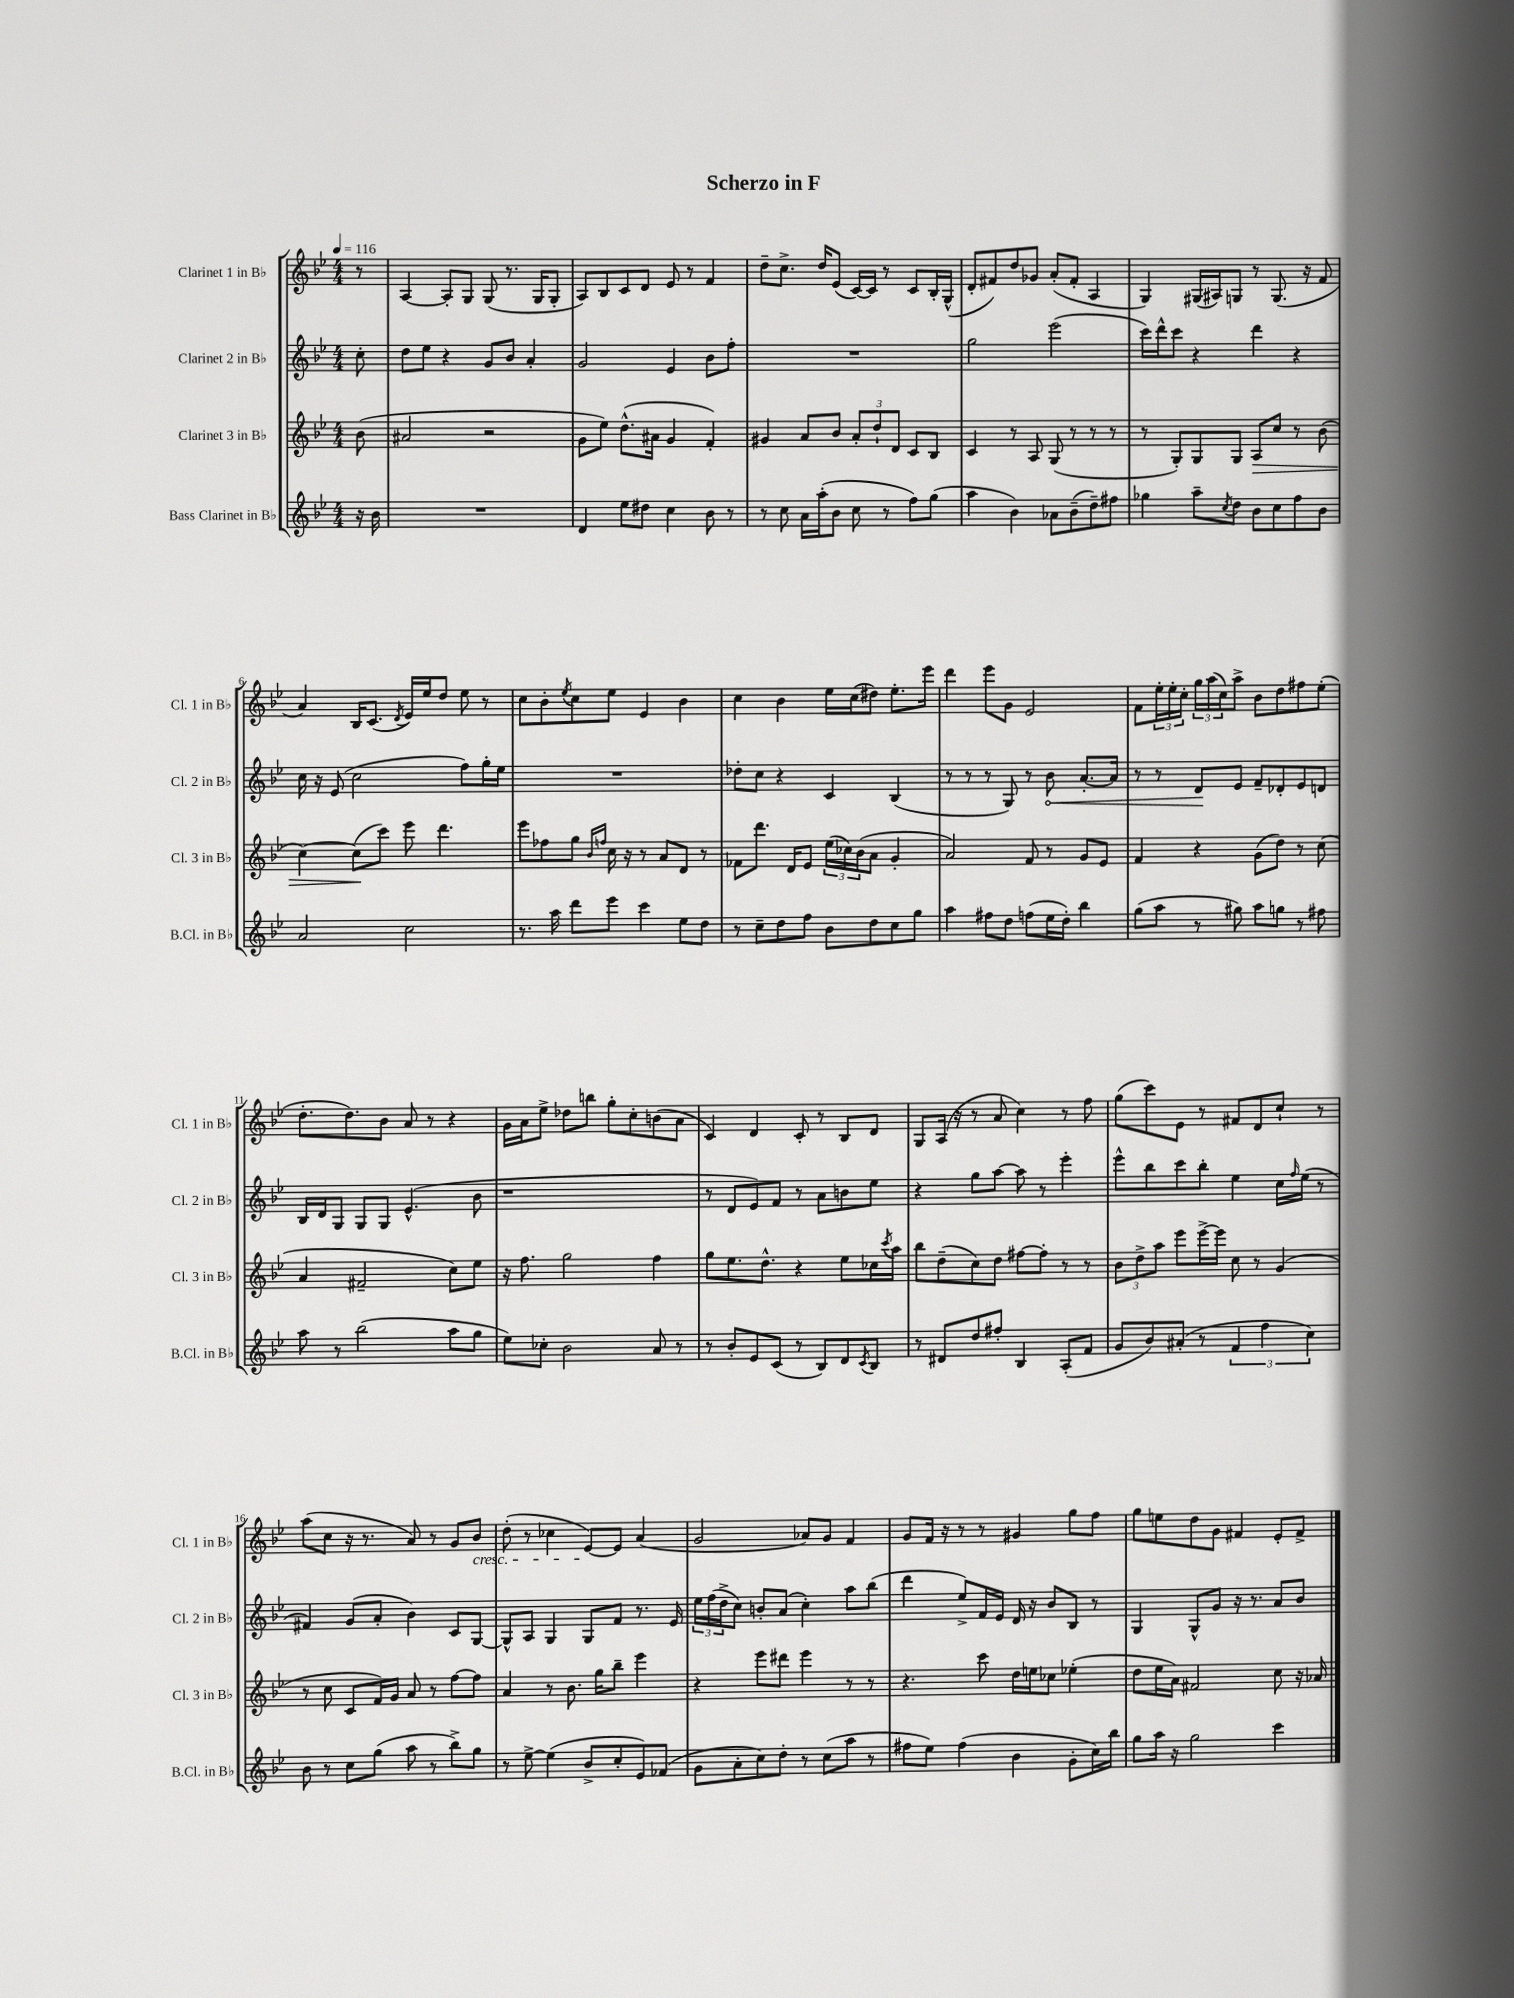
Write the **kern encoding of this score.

**kern	**kern	**kern	**kern
*staff4	*staff3	*staff2	*staff1
*clefG2	*clefG2	*clefG2	*clefG2
*k[b-e-]	*k[b-e-]	*k[b-e-]	*k[b-e-]
*M4/4	*M4/4	*M4/4	*M4/4
*MM116	*MM116	*MM116	*MM116
16r	(8b-\	8cc'\	8r
16b-\	.	.	.
=	=	=	=
1r	2a#/	8dd\L	[4A/
.	.	8ee-\J	.
.	.	4r	8A'/]L
.	.	.	8G/J
.	2r	8g/L	(8G/
.	.	8b-/J	8.r
.	.	4a'/	.
.	.	.	16G/LK
.	.	.	8G'/J
=	=	=	=
4d/	8g\L	2g/	8A/L)
.	8ee-\J)	.	8B-/
8ee-\L	(8.dd^^\L	.	8c/
8dd#\J	.	.	8d/J
.	16a#\Jk	.	.
4cc\	4g/	4e-/	8e-/
.	.	.	8r
8b-\	4f'/)	8b-\L	4f/
8r	.	8ff'\J	.
=	=	=	=
8r	4g#/	1r	8dd~\L
8cc\	.	.	8.cc^\J
16a\LL	8a/L	.	.
(16aa'\J	.	.	16dd/LK
8b-\J	8b-/J	.	(8e-/J
8cc\	12a'/L	.	[16c/LL)
.	.	.	16c/]JJ
.	12dd`/	.	.
8r	.	.	8r
.	12d/J	.	.
8ff\L)	8c/L	.	8c/L
(8gg\J	8B-/J	.	16B-'/L
.	.	.	(16G^^/JJ
=	=	=	=
4aa\	4c/	2gg\	8d'/L
.	.	.	8f#/)
4b-\)	8r	.	8dd/
.	8A/	.	8g-/J
8a-\L	(8G/	(2eee-\	(8a'/L
(8b-~\	8r	.	8f#'/J
8dd~\)	8r	.	4A/
8ff#\J	8r	.	.
=	=	=	=
4gg-\	8r	16ccc\LL)	4G/)
.	.	16ddd^^\J	.
.	8G'/L)	8ccc\J	.
8aa~\L	8G/	4r	(16G#/LL
.	.	.	16A#/J)
8qcc/	.	.	.
8dd\J	8G/J	.	8G/J
8b-\L	8A/L	4ddd\	8r
8cc\	8cc/J	.	(8.G/
8ff\	8r	4r	.
.	.	.	16r
8b-\J	(8b-\	.	8f/
=	=	=	=
2a/	[4cc\)	16cc\	4a/)
.	.	16r	.
.	.	(8e-/	.
.	(8cc\]L	2cc\	16B-/LK
.	.	.	(8.c/J
.	8ccc\J)	.	.
.	.	.	8qd/
2cc\	8eee-\	.	16e-/LL)
.	.	.	16ee-/J
.	4.ddd\	.	8dd/J
.	.	8ff\L)	8ee-\
.	.	16gg'\L	8r
.	.	16ee-\JJ	.
=	=	=	=
8.r	8eee-\L	1r	8cc\L
.	8ff-\	.	8b-'\
16aa\	.	.	.
.	.	.	8qee-/
8ddd\L	8gg\J	.	8cc\
.	16qqb-/LL	.	.
.	16qqff/JJ	.	.
8eee-\J	16cc\	.	8ee-\J
.	16r	.	.
4ccc\	8r	.	4e-/
.	8a/L	.	.
8ee-\L	8d/J	.	4b-\
8dd\J	8r	.	.
=	=	=	=
8r	8f-\L	8dd-'\L	4cc\
8cc~\L	8.ddd\J	8cc\J	.
8dd\	.	4r	4b-\
.	16d/LK	.	.
8ff\J	8e-/J	.	.
8b-\L	(24ee-\LL	4c/	16ee-\LL
.	24cc-\)	.	.
.	.	.	(16cc\J
.	(24b-\J	.	.
8dd\	8a\J	.	8dd#\J)
8cc\	4g'/	(4B-/	8.ee-'\L
8gg\J	.	.	.
.	.	.	16eee-\Jk
=	=	=	=
4aa\	2a/)	8r	4ddd\
.	.	8r	.
8ff#\L	.	8r	8eee-\L
8dd\J	.	8G/)	8g\J
(8ff\L	8f/	8r	2e-/
16ee-\L	8r	8b-\	.
16dd'\JJ)	.	.	.
4bb-\	8g/L	[8.a'/L	.
.	8e-/J	.	.
.	.	16a/]Jk	.
=	=	=	=
(8gg\L	4f/	8r	8f\L
8aa\J	.	8r	24ee-'\L
.	.	.	24ee-'\
.	.	.	24cc'\JJ
8r	4r	8d/L	24gg\LL
.	.	.	(24aa\
.	.	.	24cc\J)
8gg#\)	.	8e-/J	8aa^\J
8aa\L	(8g\L	8f~/L	8b-\L
8gg\J	8dd\J)	8d-'/	8dd\
8r	8r	8e-/	8ff#\
8ff#\	(8cc\	8d/J	(8ee-'\J
=	=	=	=
8aa\	4a/	16B-/LL	8.dd'\L
.	.	16d/J	.
8r	.	8G/J	.
.	.	.	8.dd\)
(2bb-\	2f#~/	8G/L	.
.	.	8G/J	8b-\J
.	.	(4.e-^^/	8a/
.	.	.	8r
8aa\L	8cc\L)	.	4r
8gg\J	8ee-\J	8b-\	.
=	=	=	=
8ee-\L)	16r	1r	16g\LL
.	8.ff\	.	16a\J
8cc-'\J	.	.	8ee-^\J
2b-\	2gg\	.	8dd-\L
.	.	.	8bb\J
.	.	.	8gg'\L
.	.	.	8cc'\
8a/	4ff\	.	(8b\
8r	.	.	8a\J
=	=	=	=
8r	8gg\L	8r	4c/)
8b-'/L	8.ee-\	8d/L	.
8e-/	.	8e-/)	4d/
.	8.dd^^\J	.	.
(8c/J	.	8f/J	.
8r	4r	8r	8c'/
8B-/L)	.	8a\L	8r
8d/	8ee-\L	8b\	8B-/L
8qc/	.	.	.
8B-/J	16cc-\L	8ee-\J	8d/J
.	8qccc/	.	.
.	16aa\JJ	.	.
=	=	=	=
8r	8bb-\L	4r	8G/L
8d#/L	(8dd~\	.	(16A/Jk
.	.	.	16r
8dd/	8cc\)	8gg\L	8r
8ff#'/J	8dd\J	[8aa\J	8a/
4B-/	[8ff#\L	8aa\]	4cc\)
.	8ff#'\]J	8r	.
(8A'/L	8r	4eee-'\	8r
8f/J	8r	.	8ff\
=	=	=	=
8g/L	12b-\L	8eee-^^\L	(8gg\L
.	12dd^\	.	.
8b-/)	.	8bb-\	8ccc\)
.	12aa\J	.	.
(8a#'/J	8eee-\L	8ccc\	8e-\J
8r	[16eee-^\L	8bb-'\J	8r
.	16eee-\]JJ	.	.
6f/	8cc\	4ee-\	8f#/L
.	8r	.	8d/
6ff\	.	.	.
.	(4g/	16cc\LL	8cc`/J
.	.	16qqff/	.
.	.	(16ee-\JJ	.
6cc\)	.	.	.
.	.	8r	8r
=	=	=	=
8b-\	8r	4f#/)	(8aa\L
8r	8cc\	.	8cc\J
8cc\L	8c/L	(8g/L	16r
.	.	.	8.r
(8gg\J	16f/L)	8a'/J	.
.	16g/JJ	.	.
8aa\	8a/	4b-\)	8a/)
8r	8r	.	8r
8bb-^\L)	[8ff\L	8c/L	8g/L
8gg\J	8ff\]J	[8G/J	8b-/J
=	=	=	=
8r	4a/	8G^^/]L	(8dd'\
[8ee-^\	.	8A/J	8r
(4ee-\]	8r	4G/	4cc-\
.	8.b-\	.	.
8b-^/L	.	8G/L	[8e-/L)
.	16gg\LK	.	.
8cc'/	8bb-~\J	8f/J	8e-/]J
8e-/)	4eee-\	8.r	(4a/
(8f-/J	.	.	.
.	.	16e-/	.
=	=	=	=
8g\L	4r	24ee-\LL	2g/
.	.	(24ff\	.
.	.	24dd^\J	.
8a'\	.	8cc\J)	.
8cc\)	8eee-\L	8b'/L	.
8dd'\J	8ddd#\J	(8a/J	.
8r	4eee-\	4cc'\)	8a-/L)
(8cc\L	.	.	8g/J
8aa\J	8r	8aa\L	4f/
8r	8r	(8bb-\J	.
=	=	=	=
8ff#\L	4.r	4ddd\	8g/L
8ee-\J)	.	.	16f/Jk
.	.	.	16r
(4ff#\	.	8ee-^/L)	8r
.	8ccc\	16f/L	8r
.	.	16e-/JJ	.
4b-\	16dd\LL	16d/	4g#/
.	16ee\J	16r	.
.	8cc-\J	8b-/L	.
8g'\L	(4ee-'\	8B-/J	8gg\L
16cc\L)	.	8r	8ff\J
16bb-\JJ	.	.	.
=	=	=	=
8gg\L	8dd\L	4G/	8gg\L
16aa\Jk	16ee-\L	.	8ee\
16r	16a\JJ)	.	.
2gg\	2f#/	8G^^/L	8dd\
.	.	8g/J	8g\J
.	.	16r	4f#/
.	.	8.r	.
4ccc\	8cc\	8a/L	8e-'/L
.	16r	8b-/J	8f#^/J
.	16a-/	.	.
==	==	==	==
*-	*-	*-	*-
